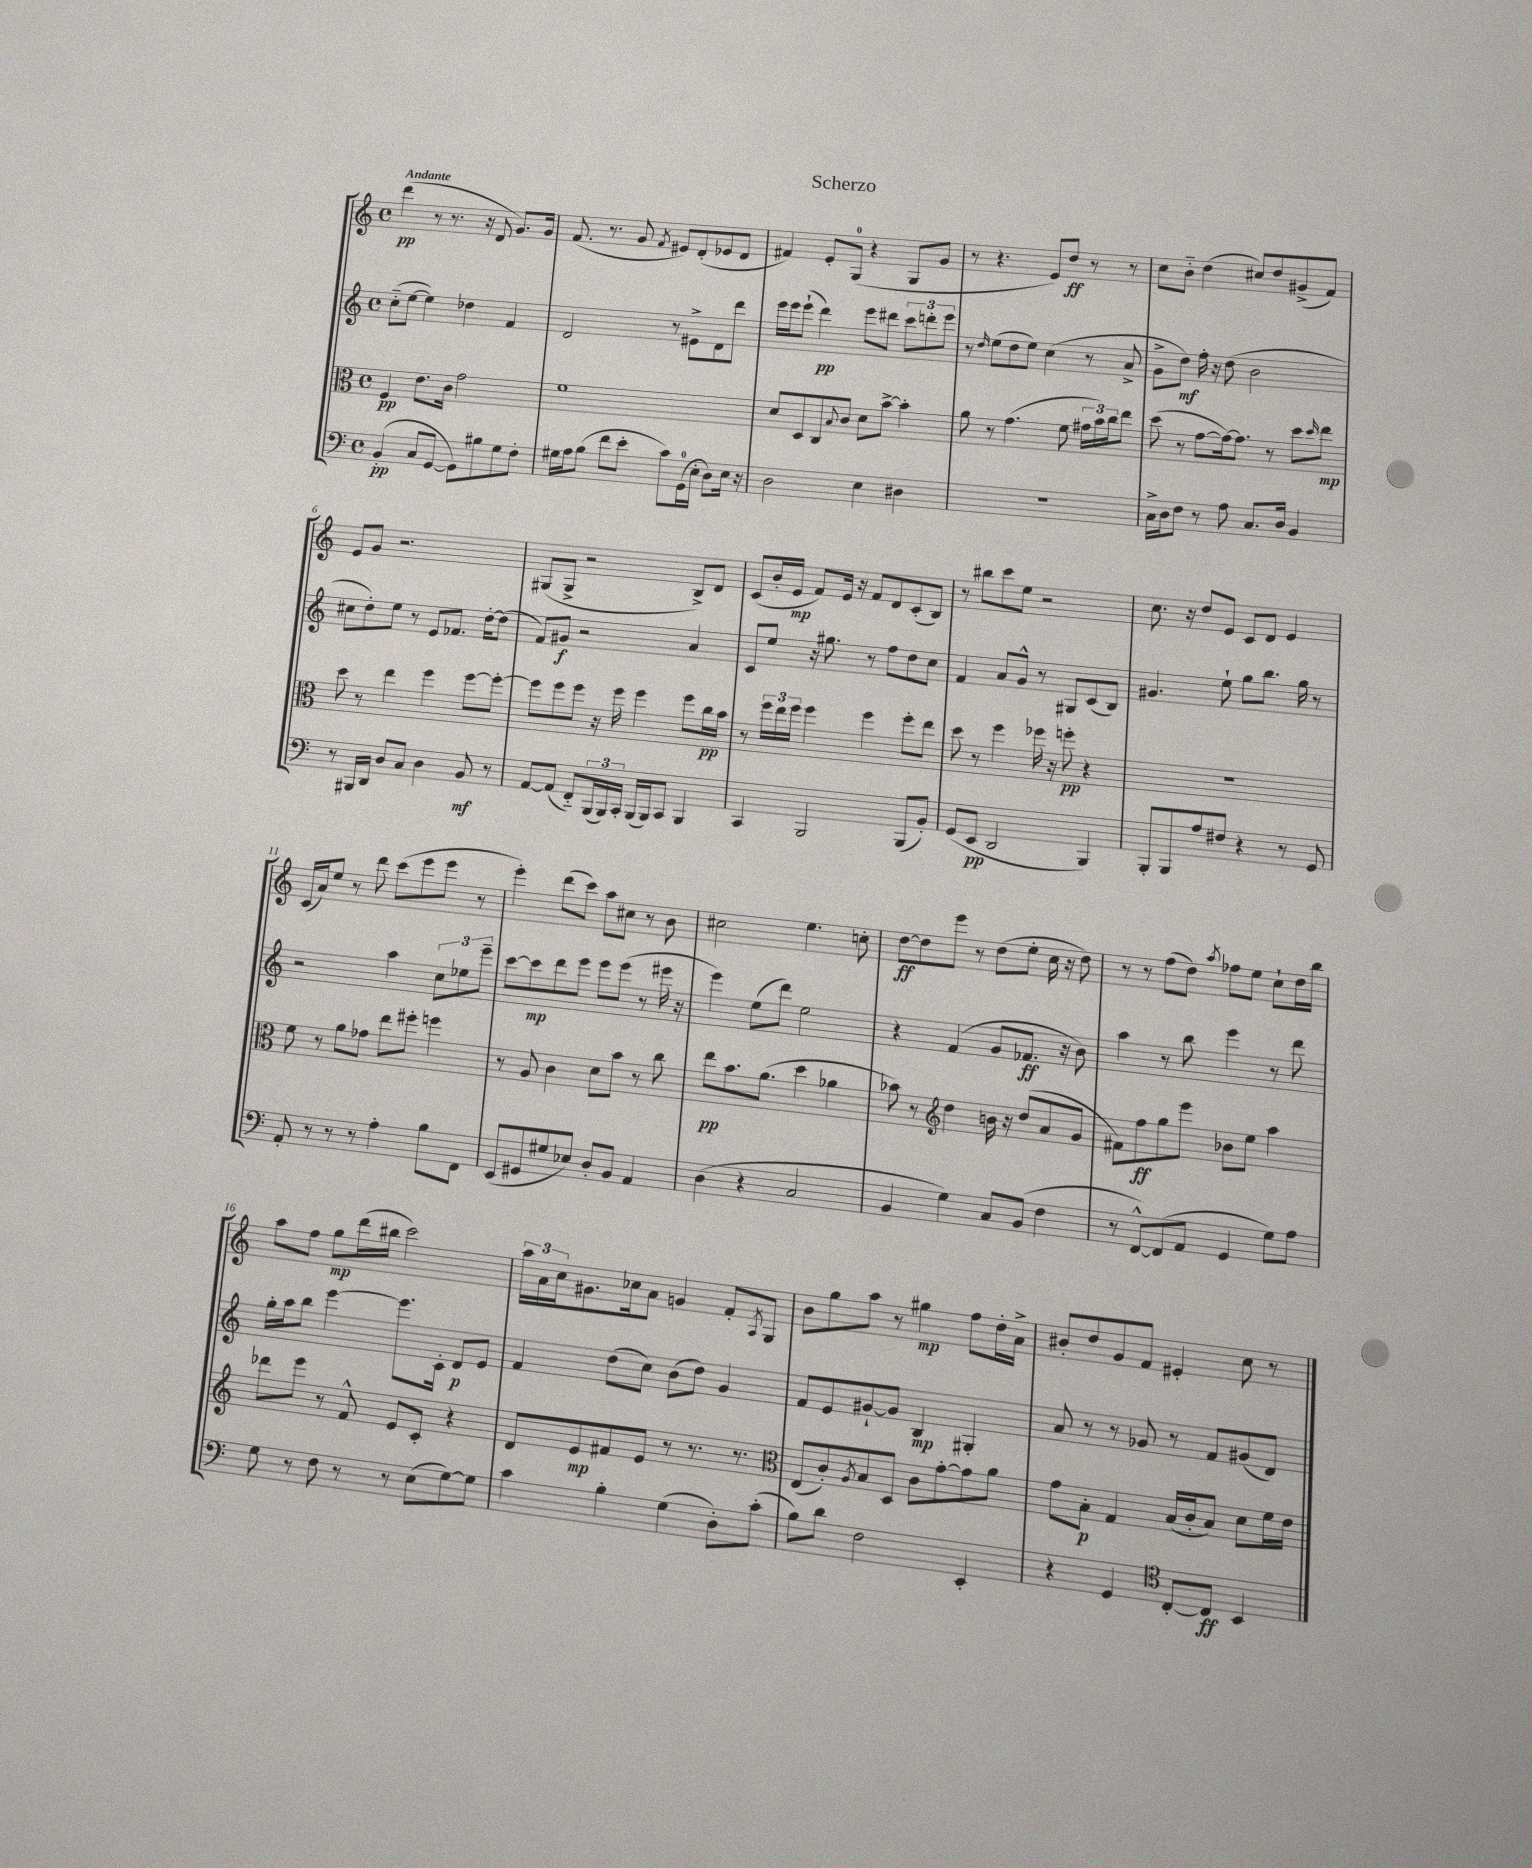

**kern	**kern	**kern	**kern
*staff4	*staff3	*staff2	*staff1
*clefF4	*clefC3	*clefG2	*clefG2
*k[]	*k[]	*k[]	*k[]
*M4/4	*M4/4	*M4/4	*M4/4
*met(c)	*met(c)	*met(c)	*met(c)
(4BB'	4F	(8cc'~	(4ddd
.	.	[8ee	.
8C	8.e	4ee])	8r
[8GG	.	.	8.r
.	16c	.	.
8GG])	2g	4dd-	.
.	.	.	16r
8B#	.	.	8d
8G	.	4f	8.g)
8F'	.	.	.
.	.	.	16g
=	=	=	=
16G#	1f	2d	(8.f
16A	.	.	.
(8B	.	.	.
.	.	.	8.r
8f	.	.	.
8e'	.	.	8g
.	.	.	8qf
8c)	.	8r	8e#)
(16GG	.	8e#^	(8d'
16E'	.	.	.
8D)	.	8d	8e-
16E	.	8ddd	8d
16r	.	.	.
=	=	=	=
2D	8d	16eee	4f#)
.	.	16eee	.
.	8D	(8eee`	.
.	8C	4ddd)	8e'
.	8qqB	.	.
.	8c	.	(8G
4E	8d	8eee	4r
.	[8b^	8ddd#	.
4D#	4b']	12ccc	8G
.	.	12ddd'	.
.	.	.	8g
.	.	12eee	.
=	=	=	=
1r	8a	8r	8r
.	.	16qqdd	.
.	8r	(8ee	4.r
.	(4.g	8dd	.
.	.	8ee)	.
.	.	(4cc	8e)
.	8f	.	8dd
.	24g#	8r	8r
.	24b)	.	.
.	24cc	.	.
.	8ee	8a^	8r
=	=	=	=
16C^	(8dd	8g^	8cc
16D	.	.	.
8F	8r	8dd)	8b'~
8r	[8g	16ff'	(4dd
.	.	16r	.
8A	16g_)	(8dd	.
.	8.g]	.	.
8.C	.	2b	8cc#)
.	8r	.	8dd
16D	.	.	.
4BB	8dd	.	(8g#^
.	16qqdd	.	.
.	8ee	.	8f)
=	=	=	=
8r	8dd	8cc#	8e
16BBB#	8r	8dd')	8g
16DD	.	.	.
8D	4ee	8ee	2.r
8C	.	8r	.
4D	4ff	8e	.
.	.	8.f-	.
8BB	[8ff	.	.
.	.	[16dd'	.
8r	8ff'_	(8dd]	.
=	=	=	=
[8AA	8ff]	8f)	(8G#
(8AA]	8ff	8g#	8G#^
8FF'~)	8ff	2r	2r
(24BBB	16r	.	.
24BBB)	.	.	.
.	16ff	.	.
24CC'	.	.	.
(16BBB	4ff	.	.
16BBB)	.	.	.
8CC	.	.	.
4BBB	8ff	4a	8B^)
.	16cc	.	8d
.	16b	.	.
=	=	=	=
4CC	8r	8c	(8c
.	24ff	8ee	16b'
.	24ee	.	.
.	.	.	16e
.	24ff	.	.
2BBB	4ff	16r	8f)
.	.	8.gg#	.
.	.	.	16e
.	.	.	16r
.	4ff	8r	8f
.	.	8ff	8d
(8BBB	8ff'	8dd	(8c'
8BB')	8ee	8cc	8B)
=	=	=	=
(8GG	8dd	4f	8r
8EE	8r	.	8bb#
2DD	4ff	8a	8ccc
.	.	8g^^	8ee
.	16ff-	8r	2r
.	16r	.	.
.	8ff'	8G#	.
4BBB)	4r	(8c	.
.	.	8B)	.
=	=	=	=
8BBB'	1r	4.g#	8.cc
8BBB	.	.	.
.	.	.	16r
8A	.	.	8dd
8F#	.	8ee`	8e
4r	.	8gg	8c
.	.	8.bb	8d
8r	.	.	4e
.	.	16gg	.
8GG	.	8r	.
=	=	=	=
8AA'	8f	2r	(16c
.	.	.	16a)
8r	8r	.	8ee
8r	8a	.	8r
8r	8g-	.	8ddd
4A'	8ee	4aa	(8ccc
.	8ff#'	.	8eee
8B	4ff	12cc	8eee
.	.	12ee-	.
8FF	.	.	8r
.	.	12eee~	.
=	=	=	=
(8EE	8r	[8ccc	4eee')
8GG#	8A	8ccc]	.
8G#	4c	8ddd	(8ddd
8E-)	.	8eee	8ccc)
8D'	8d	8eee	8aa
8BB	8b	(8eee	8cc#
4AA	8r	8r	8r
.	8cc	16eee#	8b
.	.	16r	.
=	=	=	=
(4D	8ee	4eee)	2cc#
.	8.b	.	.
4r	.	(8ee	.
.	(8.a	.	.
.	.	8ddd)	.
2C	4dd	2ee	4.ee
.	4a-	.	.
.	.	.	8cc'
=	=	=	=
4BB	8b-)	4r	[8dd
.	8r	.	8dd]
*	*clefG2	*	*
4G)	4dd	(4f	8eee
.	.	.	8r
8C	16b	8g	(8dd
.	16r	.	.
(8BB	(8dd	8.f-	8ee'
4F	8a	.	16cc
.	.	16r	16r
.	8g	8b)	8dd)
=	=	=	=
8r	8f#)	4aa	8r
[8FF^^)	8ff	.	8r
(8FF]	8gg	8r	(8ff
8AA	8eee	8bb	8dd)
.	.	.	8qaa
4GG	8b-	4eee	8ff-
.	8ee	.	8ee
8G)	4aa	8r	8cc`
8A	.	8ddd	16dd
.	.	.	16bb
=	=	=	=
8G	8ddd-	16gg'	8aa
.	.	16aa	.
8r	8eee	8bb	8ff
8F	8r	[4eee	8gg
8r	8f^^	.	(16ddd
.	.	.	16bb#
8r	8e	8.eee]	2ccc)
(8E	8c'	.	.
.	.	16c'	.
[8G)	4r	8d	.
8G]	.	8e	.
=	=	=	=
4c	8d	4f	24aa
.	.	.	24a
.	.	.	24cc
.	8e	.	8.g#
4B'	8f#	(8dd	.
.	.	.	16cc-
.	8e	8cc)	8a
(4G	8r	(8b	4g
.	8.r	8dd)	.
8D')	.	4g	8f'
.	8.r	.	.
.	.	.	8qA
(8c'	.	.	8G
=	=	=	=
*	*clefC3	*	*
8B)	(8E	8f	8b
8d	8c')	8e	8gg
.	8qA	.	.
2F	8B	[8g#`	8aa
.	8D	8g#]	8r
.	8c	4B	4gg#
.	[8g'	.	.
4EE'	8g]	4G#'	8ff
.	8a	.	16dd'
.	.	.	16a^
=	=	=	=
4r	8g	8a	8b#'
.	8B'	8r	8dd
4GG	4G	8r	8g
.	.	8g-	8f
*clefC4	*	*	*
[8C'	(16B	8r	4e#'
.	16c'	.	.
8C]	8B)	8f	.
4BB	8d	(8g#	8cc
.	16f	8d)	8r
.	16e	.	.
==	==	==	==
*-	*-	*-	*-
